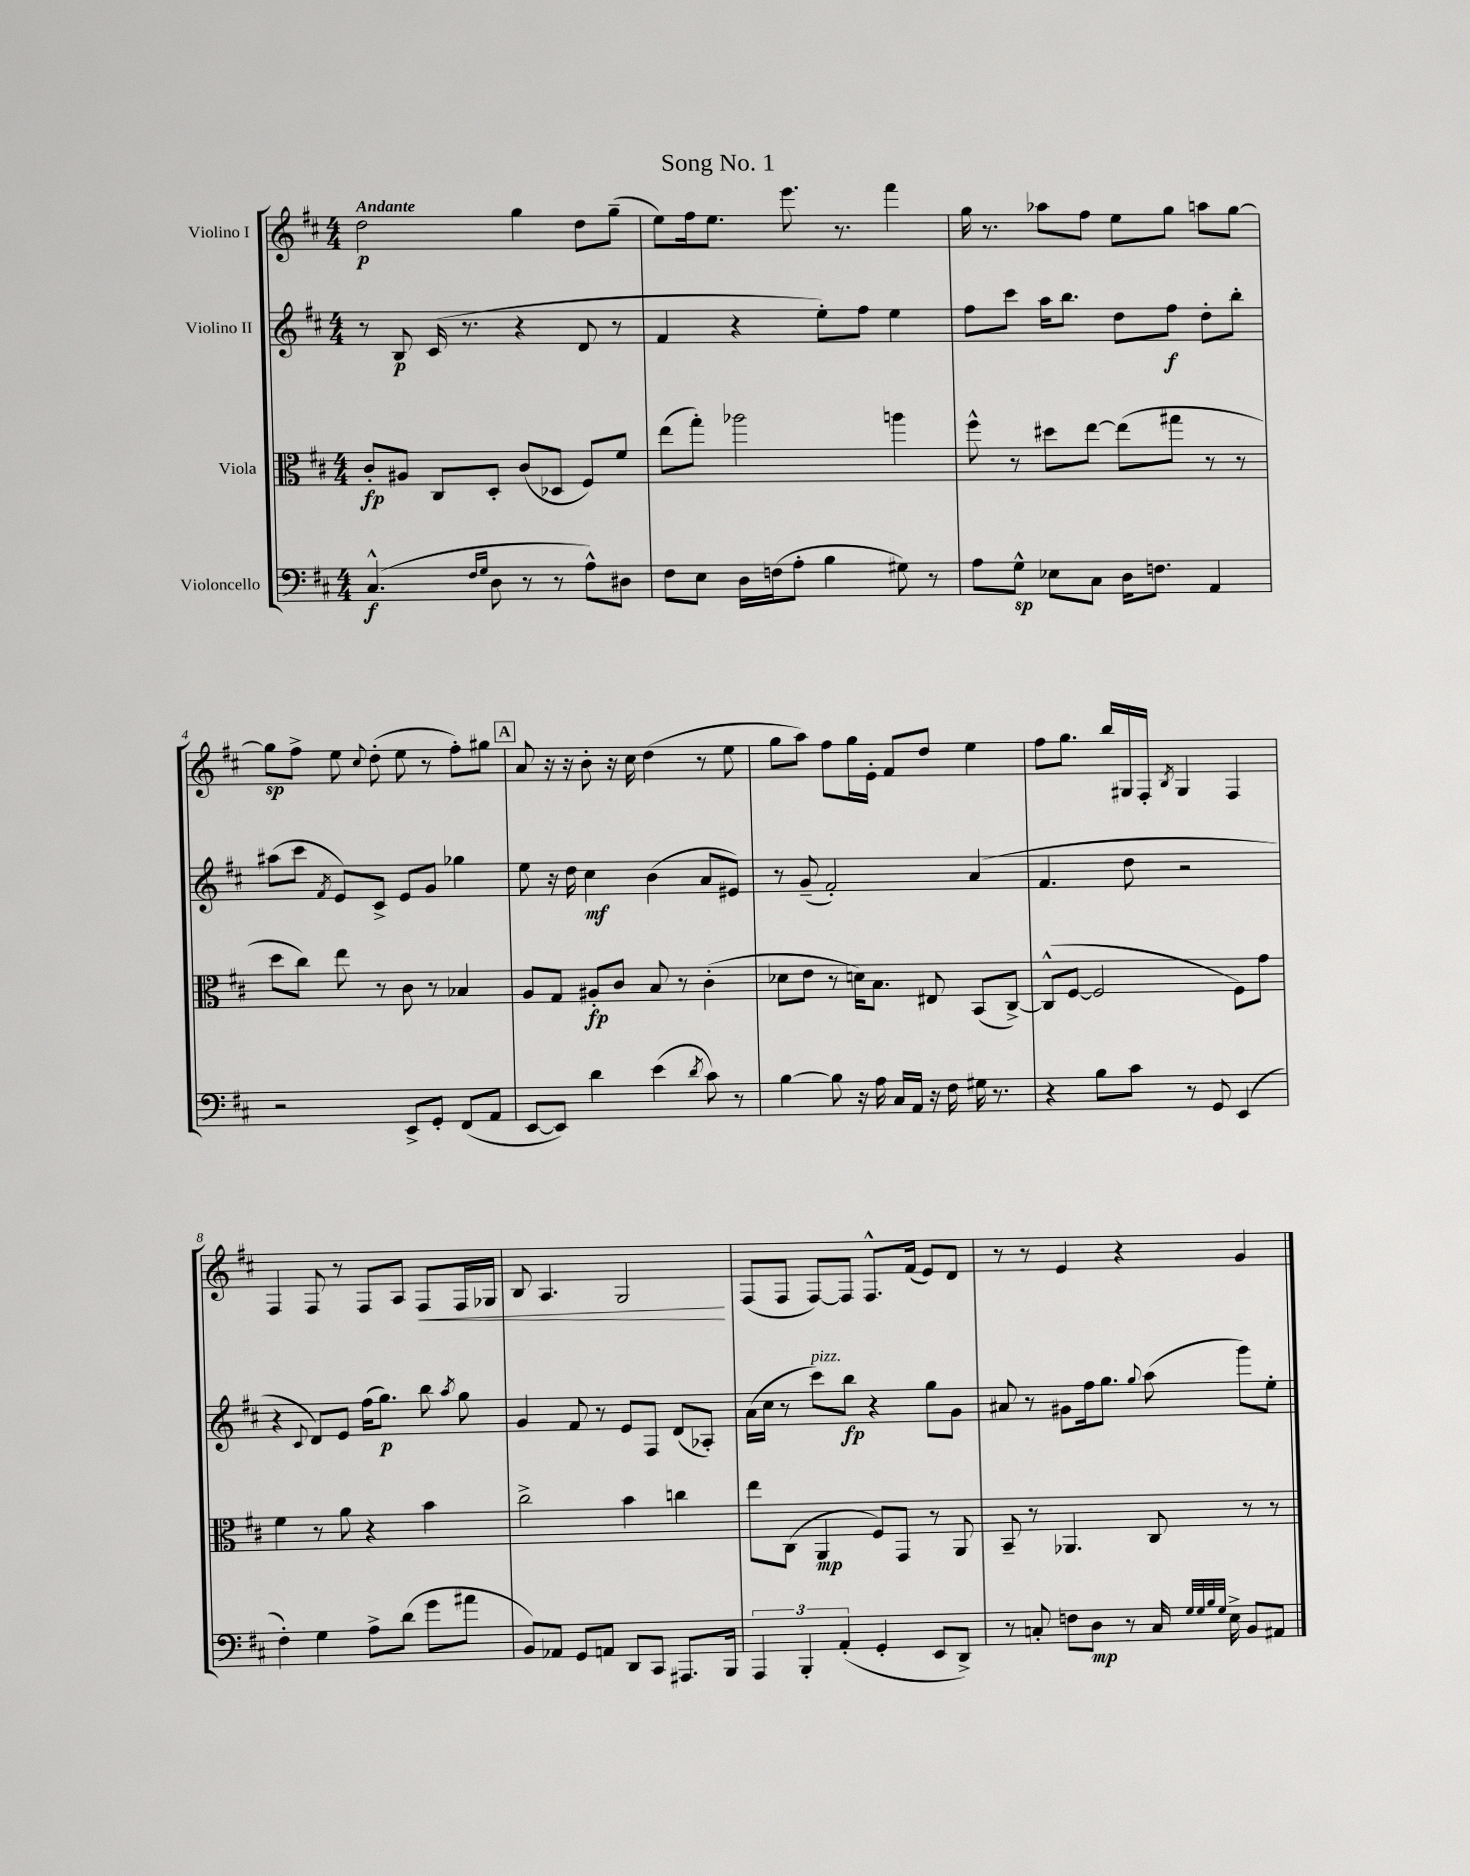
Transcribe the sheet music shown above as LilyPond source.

\header { title = "Song No. 1" }
<<
\new StaffGroup <<
\new Staff = "s0" \with { instrumentName = "Violino I" } {
    \clef treble \key d \major \numericTimeSignature \time 4/4 \tempo "Andante"
    \autoBeamOff d''2\p g''4 d''8[ g''8]--( |
    e''8[) fis''16 e''8.] e'''8. r8. fis'''4 |
    g''16 r8. aes''8[ fis''8] e''8[ g''8] a''8[ g''8]~ |
    g''8[\sp fis''8]-> e''8 \appoggiatura { cis''8 } d''8-.( e''8 r8 fis''8[-.) gis''8] |
    \mark \markup { \box "A" } a'8 r16 r16 b'8-. r16 cis''16 d''4( r8 e''8 |
    g''8[ a''8]) fis''8[ g''16 e'16]-. fis'8[ d''8] e''4 |
    fis''8[ g''8.] b''16[ gis16 fis16]-. \acciaccatura { b8 } gis4 fis4 |
    fis4 fis8 r8 fis8[ a8] fis8[\< fis16 ges16] |
    b8 a4. g2\! |
    fis8[( fis8] fis8[~) fis8] fis8.[-^ fis'16]( e'8[) d'8] |
    r8 r8 e'4 r4 g'4 \bar "|." |
}
\new Staff = "s1" \with { instrumentName = "Violino II" } {
    \clef treble \key d \major \numericTimeSignature \time 4/4
    \autoBeamOff r8 b8\p cis'16( r8. r4 d'8 r8 |
    fis'4 r4 e''8[-.) fis''8] e''4 |
    fis''8[ cis'''8] a''16[ b''8.] d''8[ fis''8]\f d''8[-. b''8]-. |
    ais''8[( cis'''8] \acciaccatura { fis'8 } e'8[) cis'8]-> e'8[ g'8] ges''4 |
    \mark \markup { \box "A" } e''8 r16 d''16 cis''4\mf b'4( a'8[ eis'8]) |
    r8 g'8--( fis'2-.) a'4( |
    fis'4. d''8 r2 |
    r4 \appoggiatura { cis'8 } d'8[) e'8] fis''16[( g''8.]\p) b''8 \acciaccatura { a''8 } g''8 |
    g'4 fis'8 r8 e'8[ fis8] d'8[( aes8]-.) |
    a'16[( cis''16] r8 cis'''8[^\markup { \italic "pizz." }) b''8]\fp r4 g''8[ g'8] |
    ais'8 r8 gis'8[ fis''16 g''8.] \appoggiatura { g''8 } a''8( g'''8[) e''8]-. \bar "|." |
}
\new Staff = "s2" \with { instrumentName = "Viola" } {
    \clef alto \key d \major \numericTimeSignature \time 4/4
    \autoBeamOff cis'8[-.\fp ais8] cis8[ d8]-. cis'8[( des8] fis8[) fis'8] |
    e''8[( g''8]-.) aes''2 a''4 |
    fis''8-^ r8 dis''8[ e''8]~ e''8[( gis''8] r8 r8 |
    d''8[ cis''8]) e''8 r8 cis'8 r8 bes4 |
    \mark \markup { \box "A" } a8[ g8] ais8[-.\fp cis'8] b8 r8 cis'4-.( |
    des'8[ e'8] r8 d'16[) b8.] eis8 b,8[( cis8]~->) |
    cis8[-^( fis8]~ fis2 fis8[) g'8] |
    fis'4 r8 a'8 r4 b'4 |
    cis''2-> b'4 c''4 |
    e''8[ cis8]( a,4\mp fis8[) g,8] r8 a,8 |
    b,8-- r8 aes,4. cis8 r8 r8 \bar "|." |
}
\new Staff = "s3" \with { instrumentName = "Violoncello" } {
    \clef bass \key d \major \numericTimeSignature \time 4/4
    \autoBeamOff cis4.-^\f( \grace { fis16[ g16] } d8 r8 r8 a8[-^) dis8] |
    fis8[ e8] d16[ f16( a8]-. b4 gis8) r8 |
    a8[ g8]-^\sp ees8[ cis8] d16[ f8.] a,4 |
    r2 e,8[-> g,8]-. fis,8[( a,8] |
    \mark \markup { \box "A" } e,8[~ e,8]) d'4 e'4( \acciaccatura { d'8 } cis'8) r8 |
    b4~ b8 r16 a16 cis16[ a,16] r16 fis16 gis16 r8. |
    r4 b8[ cis'8] r8 g,8 e,4( |
    fis4-.) g4 a8[-> d'8]( g'8[ ais'8] |
    b,8[) aes,8] g,8[ a,8] d,8[ cis,8] ais,,8.[ b,,16] |
    \tuplet 3/2 { a,,4 b,,4-. a,4-.( } g,4-. e,8[ d,8]->) |
    r8 c8-. f8[ d8]\mp r8 c16 \grace { g32[ g32 b32 g32] } e16-> b,8[ ais,8] \bar "|." |
}
>>
>>
